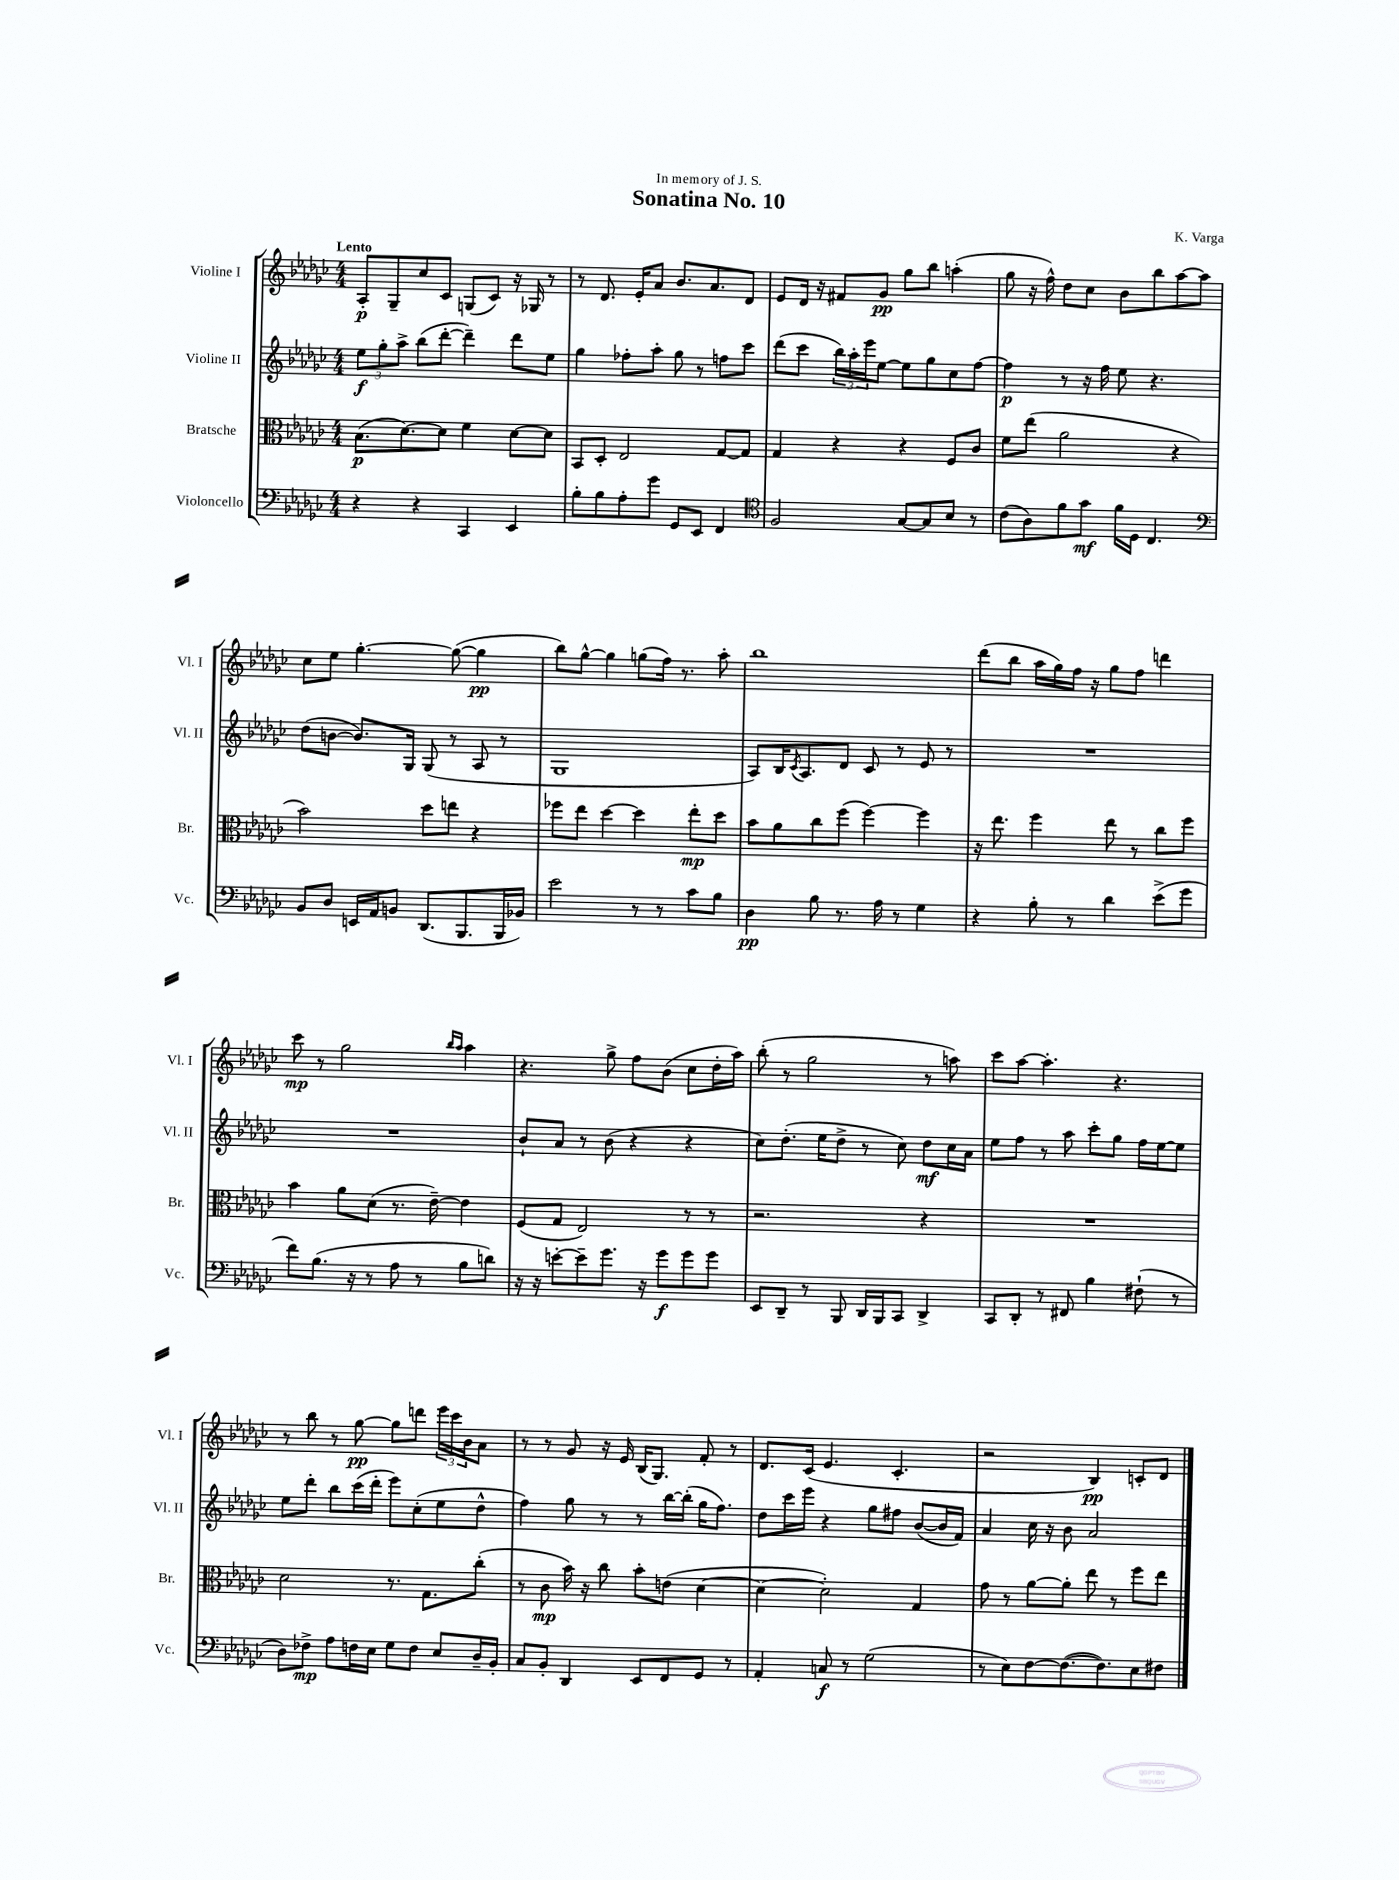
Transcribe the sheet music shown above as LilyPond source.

\header { title = "Sonatina No. 10" composer = "K. Varga" dedication = "In memory of J. S." }
<<
\new StaffGroup <<
\new Staff = "s0" \with { instrumentName = "Violine I" shortInstrumentName = "Vl. I" } {
    \clef treble \key ges \major \numericTimeSignature \time 4/4 \tempo "Lento"
    aes8-.\p ges8-- ces''8 ces'8 g8( ces'8) r16 ges16 r8 |
    r8 des'8. ees'16-. aes'8 bes'8. aes'8. des'8 |
    ees'8 des'16 r16 fis'8 ges'8\pp ges''8 bes''8 a''4-.( |
    ges''8 r16 f''16-^) des''8 ces''8 bes'8 bes''8 aes''8~ aes''8 |
    ces''8 ees''8 ges''4.~-. ges''8~( ges''4\pp |
    bes''8) ges''8~-^ ges''4 g''8( f''16) r8. aes''8-. |
    bes''1 |
    des'''8( bes''8 aes''16 ges''16) f''16 r16 ges''8 f''8 d'''4 |
    ces'''8\mp r8 ges''2 \grace { bes''16 aes''16 } aes''4 |
    r4. ges''8-> f''8 bes'8( ces''8 des''16-. aes''16) |
    bes''8-.( r8 ges''2 r8 a''8) |
    ces'''8 aes''8~ aes''4.-. r4. |
    r8 bes''8 r8 ges''8~\pp ges''8 d'''8 \tuplet 3/2 { ees'''16 ces'''16 bes'16 } aes'8 |
    r8 r8 ges'8 r16 ees'16 bes16( ges8.) f'8-. r8 |
    des'8. ces'16( ees'4. ces'4.-. |
    r2 bes4\pp) c'8-. des'8 \bar "|." |
}
\new Staff = "s1" \with { instrumentName = "Violine II" shortInstrumentName = "Vl. II" } {
    \clef treble \key ges \major \numericTimeSignature \time 4/4
    \tuplet 3/2 { ees''8\f ges''8-. aes''8-> } bes''8( des'''8~-. des'''4--) des'''8 ees''8 |
    ges''4 fes''8-. aes''8-. ges''8 r8 f''8 ces'''8 |
    des'''8( ces'''8 \tuplet 3/2 { bes''16) aes''16-. ees'''16 } ees''8~ ees''8 ges''8 ces''8 f''8~ |
    f''4\p r8 r16 f''16 ees''8 r4. |
    des''8( b'8~ b'8.) ges16 ges8( r8 aes8 r8 |
    ges1 |
    aes8) bes16 \acciaccatura { ces'8 } aes8. des'8 ces'8 r8 ees'8 r8 |
    R1 |
    R1 |
    bes'8-! aes'8 r8 bes'8( r4 r4 |
    ces''8) des''8.-.( ees''16 des''8-> r8 ces''8) des''8\mf ces''16 aes'16 |
    ees''8 f''8 r8 aes''8 ces'''8-. ges''8 f''16 ees''16~ ees''8 |
    ees''8 des'''8-. bes''8 ces'''16( des'''16-. ees'''8) ces''8-.( ees''8 des''8-^ |
    f''4) ges''8 r8 r8 bes''16~ bes''16-.( ges''16 f''8.) |
    des''8 ces'''16 ees'''16 r4 ges''8 fis''8 bes'8~( bes'16 f'16) |
    aes'4 ces''16 r16 bes'8 aes'2 \bar "|." |
}
\new Staff = "s2" \with { instrumentName = "Bratsche" shortInstrumentName = "Br." } {
    \clef alto \key ges \major \numericTimeSignature \time 4/4
    bes8.\p( des'8.~) des'8 f'4 des'8~ des'8 |
    bes,8 des8-. ees2 ges8~ ges8 |
    ges4 r4 r4 f8 ces'8 |
    f'8 ees''8( aes'2 r4 |
    bes'2) des''8 e''8 r4 |
    fes''8 ees''8 des''4~ des''4 ees''8-.\mp des''8 |
    bes'8 aes'8 ces''8 f''8( f''4~) f''4 |
    r16 ees''8. f''4 ees''8 r8 ces''8 f''8 |
    bes'4 aes'8 des'8( r8. ees'16~--) ees'4 |
    f8( ges8 ees2) r8 r8 |
    r2. r4 |
    R1 |
    des'2 r8. ges8. ces''8-.( |
    r8 ces'8\mp bes'16) r16 ces''8 bes'8-. e'8( des'4~ |
    des'4~ des'2-.) ges4 |
    ges'8 r8 aes'8~ aes'8-. ees''8 r8 f''8 ees''8 \bar "|." |
}
\new Staff = "s3" \with { instrumentName = "Violoncello" shortInstrumentName = "Vc." } {
    \clef bass \key ges \major \numericTimeSignature \time 4/4
    r4 r4 ces,4 ees,4 |
    bes8-. bes8 aes8-. ges'8 ges,8 ees,8 f,4 |
    \clef tenor f2 ges8~ ges8 bes8 r8 |
    ces'8( aes8) f'8 ges'8\mf f'16 des16 ces4. |
    \clef bass bes,8 des8 e,16 aes,16 b,8 des,8.( bes,,8. bes,,16 bes,16) |
    ees'2 r8 r8 ces'8 bes8 |
    des4\pp bes8 r8. aes16 r8 ges4 |
    r4 bes8-. r8 des'4 ees'8->( ges'8 |
    f'8) bes8.( r16 r8 aes8 r8 bes8 d'8) |
    r16 r16 e'8~-. e'8-- ges'8. r16 ges'8\f ges'8 ges'8 |
    ees,8 des,8-- r8 bes,,8 des,16 bes,,16 ces,8 des,4-> |
    ces,8 des,8-. r8 fis,8 bes4 fis8-!( r8 |
    des8) fes8->\mp aes8 f16 ees16 ges8 f8 ees8 des16-- bes,16-. |
    ces8 bes,8-. des,4 ees,8 f,8 ges,8 r8 |
    aes,4-. c8\f r8 ges2( |
    r8 ees8) f8~ f8.~( f8.) ees8 fis8 \bar "|." |
}
>>
>>
\layout { \context { \Score \remove "Bar_number_engraver" } }
